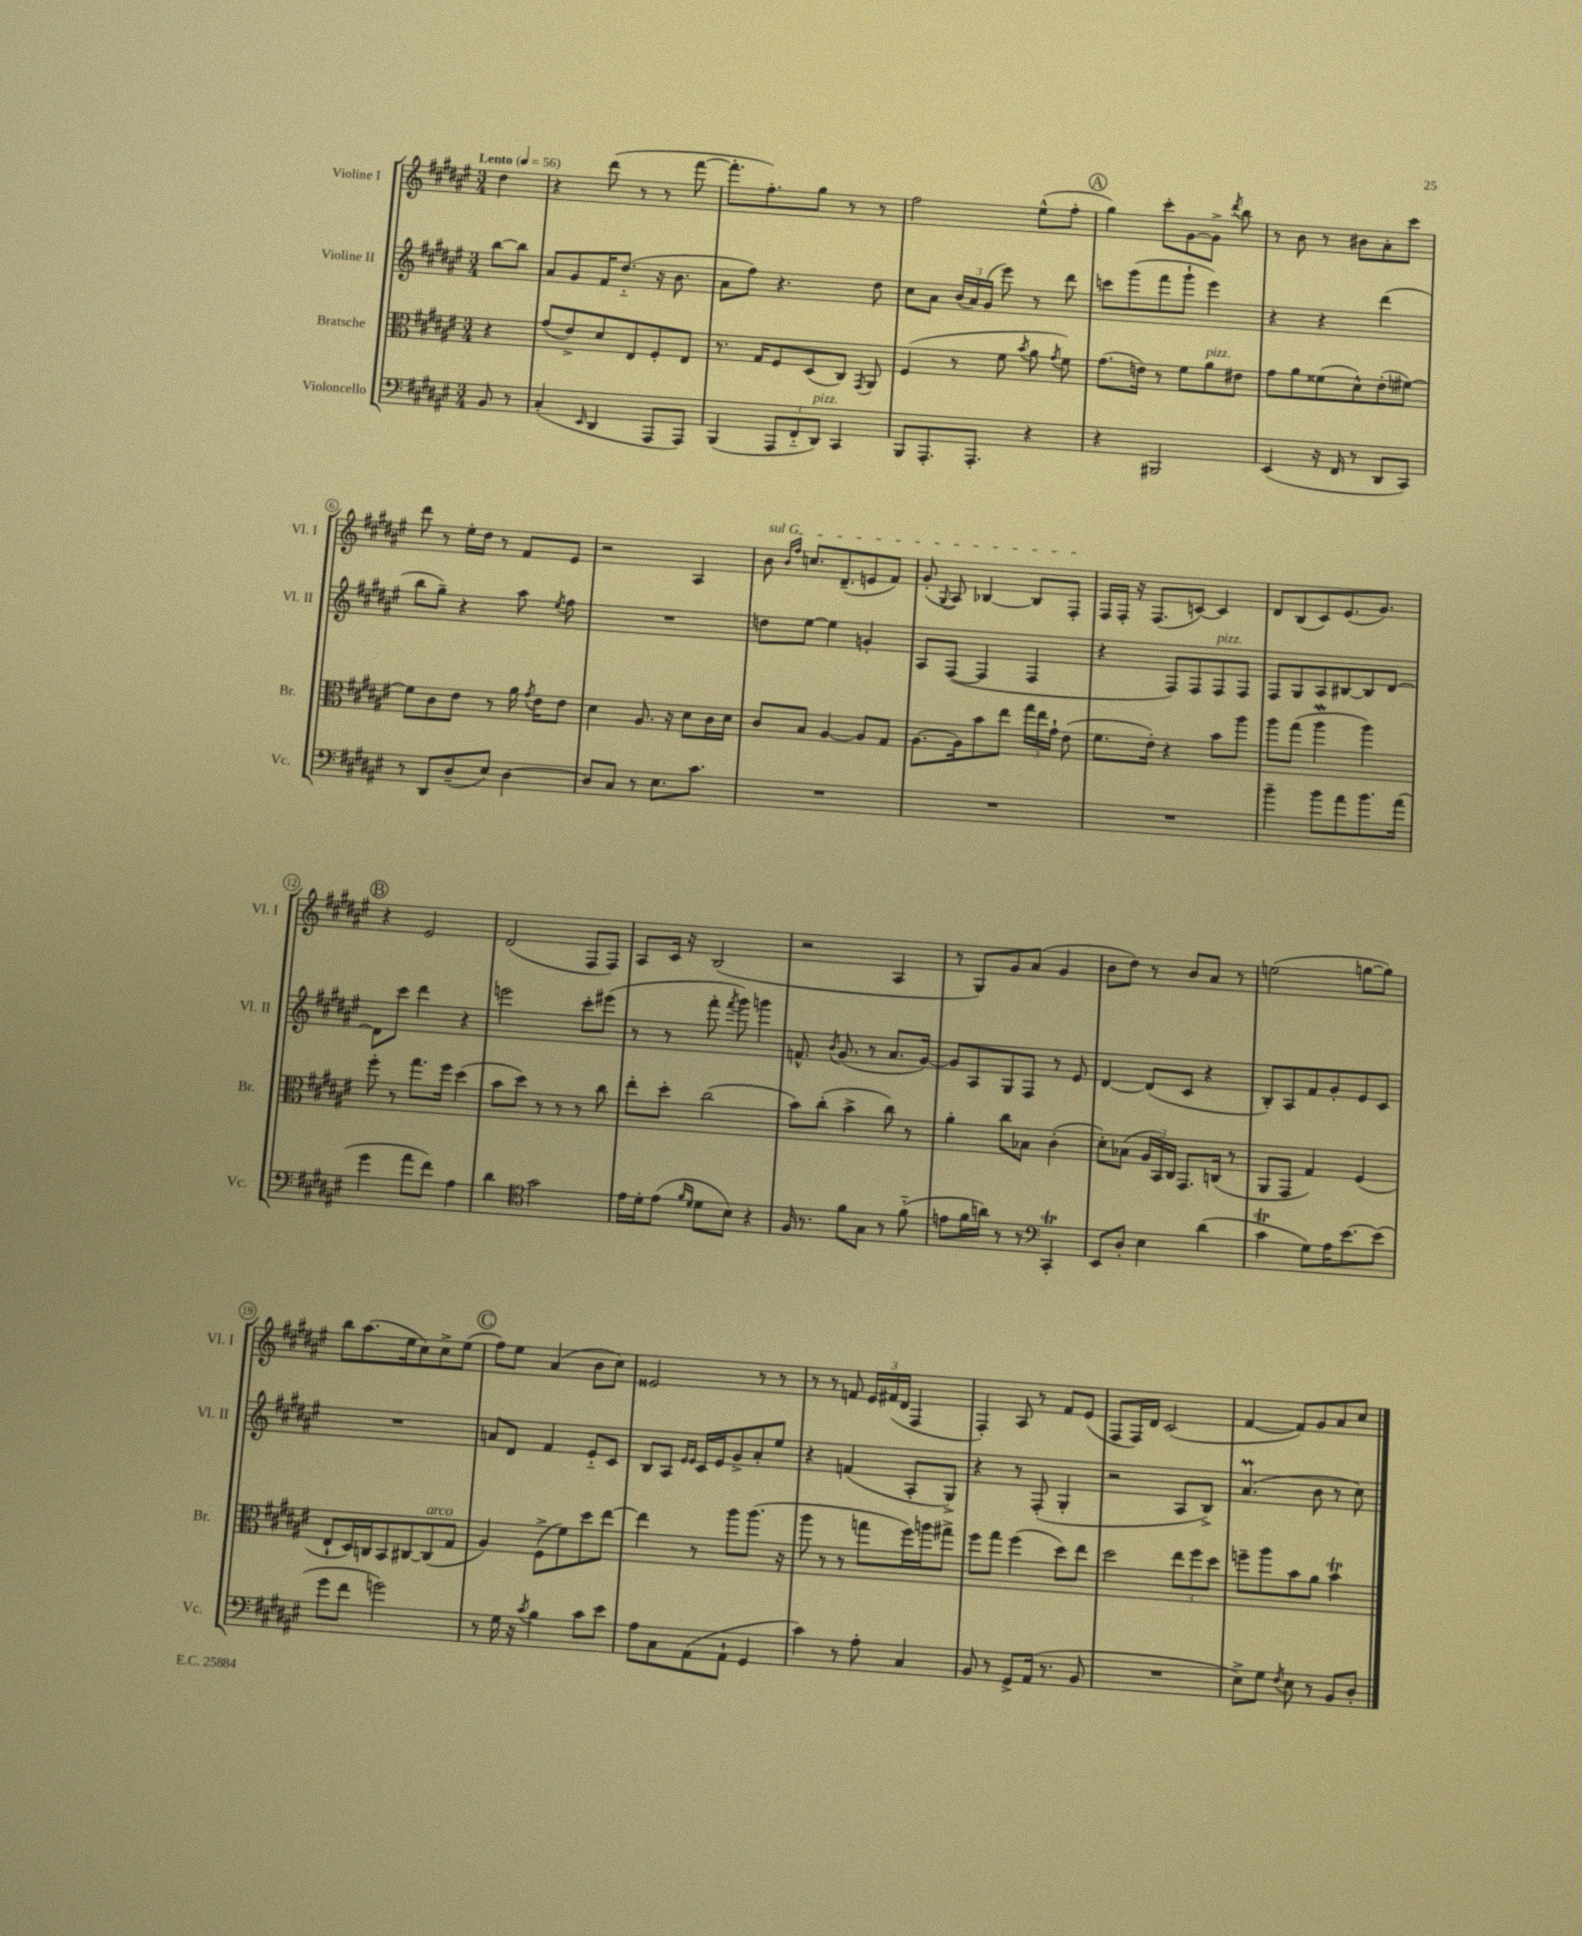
<<
\new StaffGroup <<
\new Staff = "s0" \with { instrumentName = "Violine I" shortInstrumentName = "Vl. I" } {
    \clef treble \key fis \major \numericTimeSignature \time 3/4 \partial 4 \tempo "Lento" 4 = 56
    \autoBeamOff dis''4 |
    r4 dis'''8( r8 r8 fis'''8~ |
    fis'''8.[-. fis''8.-.) gis''8] r8 r8 |
    fis''2 eis''8[-^( fis''8]-. |
    \mark \markup { \circle "A" } gis''4) cis'''8[-. gis'8~ gis'8]-> \acciaccatura { dis'''8 } b''8 |
    r8 b'8 r8 bis'8[ ais'8-. cis'''8] |
    dis'''8 r8 eis''16[-. dis''16] r8 fis'8[ eis'8] |
    r2 ais4 |
    \once \override TextSpanner.bound-details.left.text = \markup { \italic "sul G" } b'8\startTextSpan \grace { b'16[ fis''16] } c''8.[ dis'8.--( e'8 fis'8]) |
    gis'8-.( \appoggiatura { gis8 } ais8) bes4~ bes8[ fis8]-.\stopTextSpan |
    fis16[ fis16]-. r16 fis8.[( c'8]~) c'4 |
    dis'8[ b8( cis'8) eis'8.( gis'8.]) |
    \mark \markup { \circle "B" } r4 eis'2 |
    dis'2( fis8[ fis8]) |
    ais8[ cis'16] r16 b2( |
    r2 ais4 |
    r8 gis8[) gis'8 ais'8]( gis'4 |
    b'8[ dis''8]) r8 b'8[ ais'8] r8 |
    e''2( g''8[~ g''8]) |
    b''8[ ais''8.( eis''16 cis''8) cis''8-> eis''8]( |
    \mark \markup { \circle "C" } fis''8[) eis''8] ais'4( b'8[ cis''8]) |
    eisis'2 r8 r8 |
    r8 r8 f'8 \tuplet 3/2 { eis'16[ fis'16( dis'16] } fis4 |
    fis4-.) ais8 r8 fis'8[ eis'8]( |
    fis8[ fis16) dis'16] cis'2( |
    fis'4~ fis'8[) gis'8 ais'8 cis''8] \bar "|." |
}
\new Staff = "s1" \with { instrumentName = "Violine II" shortInstrumentName = "Vl. II" } {
    \clef treble \key fis \major \numericTimeSignature \time 3/4 \partial 4
    \autoBeamOff b''8[~ b''8] |
    ais'8[ gis'8 fis'16 dis''8.]-_( r16 b'8. |
    ais'8[ fis''8]) r4. dis''8 |
    cis''8[ ais'8] \tuplet 3/2 { b'16[( ais'16) gis'16]( } eis'''8) r8 dis'''8 |
    \mark \markup { \circle "A" } c'''8[ gis'''8( fis'''8 gis'''8]-! eis'''4) |
    r4 r4 dis'''4( |
    b''8[ gis''8]--) r4 ais''8 \acciaccatura { eis''8 } fis''8 |
    R2. |
    d''8[ eis''8]~ eis''4 g'4-. |
    ais8[ fis8]~( fis4 fis4 |
    r4 fis8[) fis8 fis8^\markup { \italic "pizz." } fis8] |
    fis8[ gis8 ais8 bis8~ bis8 dis'8]~ |
    \mark \markup { \circle "B" } dis'8[ cis'''8] dis'''4 r4 |
    e'''2 cis'''8[-. eis'''8]( |
    r8 r8 fis'''8-. \acciaccatura { fis'''8 } gis'''8) g'''4 |
    f'8.-^ \acciaccatura { b'8 } gis'8.( r8 ais'8.[ gis'16]~) |
    gis'8[ ais8 gis8 fis8] r8 eis'8 |
    dis'4~ dis'8[( cis'8] r4 |
    b8[-.) ais8 fis'8 gis'8-. eis'8 cis'8] |
    R2. |
    \mark \markup { \circle "C" } a'8[ dis'8] fis'4 eis'8[-_ cis'8] |
    b8[ ais8] \grace { eis'16[ eis'16] } cis'16[ eis'16 gis'8-> ais'8-. eis''8] |
    r4 f'4( ais8[-. gis8]->) |
    r4 r8 fis8-.( gis4-. |
    r2 ais8[ b8]->) |
    ais'4.\prall( b'8 r8 cis''8) \bar "|." |
}
\new Staff = "s2" \with { instrumentName = "Bratsche" shortInstrumentName = "Br." } {
    \clef alto \key fis \major \numericTimeSignature \time 3/4 \partial 4
    \autoBeamOff r4 |
    gis'8[( eis'8->) dis'8 eis8 fis8-. eis8] |
    r8. gis16[ fis8 dis8( cis8]) \acciaccatura { gis,8 } ais,8 |
    fis4( r8 fis'8 \acciaccatura { b'8 } ais'8 \acciaccatura { gis'8 } fis'8) |
    \mark \markup { \circle "A" } gis'8.[( e'16]) r8 fis'8[ ais'8^\markup { \italic "pizz." } eis'8] |
    gis'8[ ais'8 fisis'8( dis'8-^) eis'8-.( fis'8]~) |
    fis'8[ cis'8 eis'8] r8 ais'16 \acciaccatura { gis'8 } eis'16[ eis'8] |
    dis'4 ais8. r16 dis'8[ cis'16 dis'16] |
    cis'8[ b8] ais4~ ais8[ gis8] |
    ais8.[~ ais16 b'8 eis''8] \tuplet 3/2 { gis''16[ eis''16 gis'16]-! } eis'8( |
    fis'8.[ eis'16]-.) r4 b'8[ ais''8] |
    ais''8[ gis''8]( ais''4\mordent ais''4) |
    \mark \markup { \circle "B" } fis''8-. r8 gis''8.[ fis''16] dis''4( |
    b'8[ dis''8]) r8 r8 r8 cis''8 |
    eis''8[-. dis''8]-. cis''2( |
    b'8[) cis''8]-.( b'4-> cis''8) r8 |
    ais'4-. cis''8[ bes8] cis'4-.( |
    dis'8[-.) bes8]( \tuplet 3/2 { ais16[ b,16) cis16] } gis,8.[ c16]( r8 |
    ais,8[ gis,8] gis4) fis4( |
    eis8[-! dis16) c16 b,8 cis8~ cis8^\markup { \italic "arco" }( gis8] |
    \mark \markup { \circle "C" } ais4) fis8[->( fis'8) dis''8 eis''8]~ |
    eis''4 r8 ais''8[ ais''8.]( r16 |
    ais''8 r8 r8 g''8[ fis''16) a''16 gis''8]-> |
    fis''8[ gis''8] fis''4( dis''8[) eis''8] |
    dis''2 \tuplet 3/2 { eis''8[ fis''8 dis''8] } |
    f''8[-- ais''8 b'8 ais'8] b'4\trill \bar "|." |
}
\new Staff = "s3" \with { instrumentName = "Violoncello" shortInstrumentName = "Vc." } {
    \clef bass \key fis \major \numericTimeSignature \time 3/4 \partial 4
    \autoBeamOff b,8 r8 |
    cis4-.( \grace { eis,16 } dis,4 ais,,8[ ais,,8]) |
    b,,4( \tuplet 3/2 { ais,,8[ fis,8-_ dis,8]^\markup { \italic "pizz." }) } cis,4 |
    b,,8[ ais,,8.-. ais,,8.]-. r4 |
    \mark \markup { \circle "A" } r4 bis,,2 |
    eis,4( r16 fis,16 r8 dis,8[ cis,8]) |
    r8 dis,8[ dis8--( eis8]) dis4~ |
    dis8[ cis8] r8 eis8.[ cis'8.] |
    R2. |
    R2. |
    R2. |
    b'4-- b'8[ ais'8 b'8. ais'16]( |
    \mark \markup { \circle "B" } gis'4 ais'8[ fis'8]) ais4 |
    dis'4 \clef tenor gis'2 |
    eis'16[ dis'16-. eis'8]( \grace { fis'16[ dis'16] } dis'8[ b8]) r4 |
    fis16 r8. fis'8[ gis8] r8 fis'8-_( |
    e'8[ fis'16 a'16]) r8 r8 \clef bass cis,4-.\trill |
    eis,8[ dis8]-. eis4 dis'4( |
    cis'4\trill gis8[) ais16 eis'8.~ eis'8]( |
    gis'8[ fis'8] g'2) |
    \mark \markup { \circle "C" } r8 gis16 r16 \acciaccatura { cis'8 } b4 cis'8[ eis'8] |
    ais8[ cis8 ais,8( ais,8]-! gis,4 |
    cis'4) r8 ais8-. cis4 |
    b,8 r8 gis,8[-> ais,16]( r8. b,8 |
    R2. |
    eis8[->) gis8] \acciaccatura { fis8 } eis8 r8 b,8[ dis8]-. \bar "|." |
}
>>
>>
\layout { \context { \Score \override BarNumber.stencil = #(make-stencil-circler 0.1 0.3 ly:text-interface::print) } }
